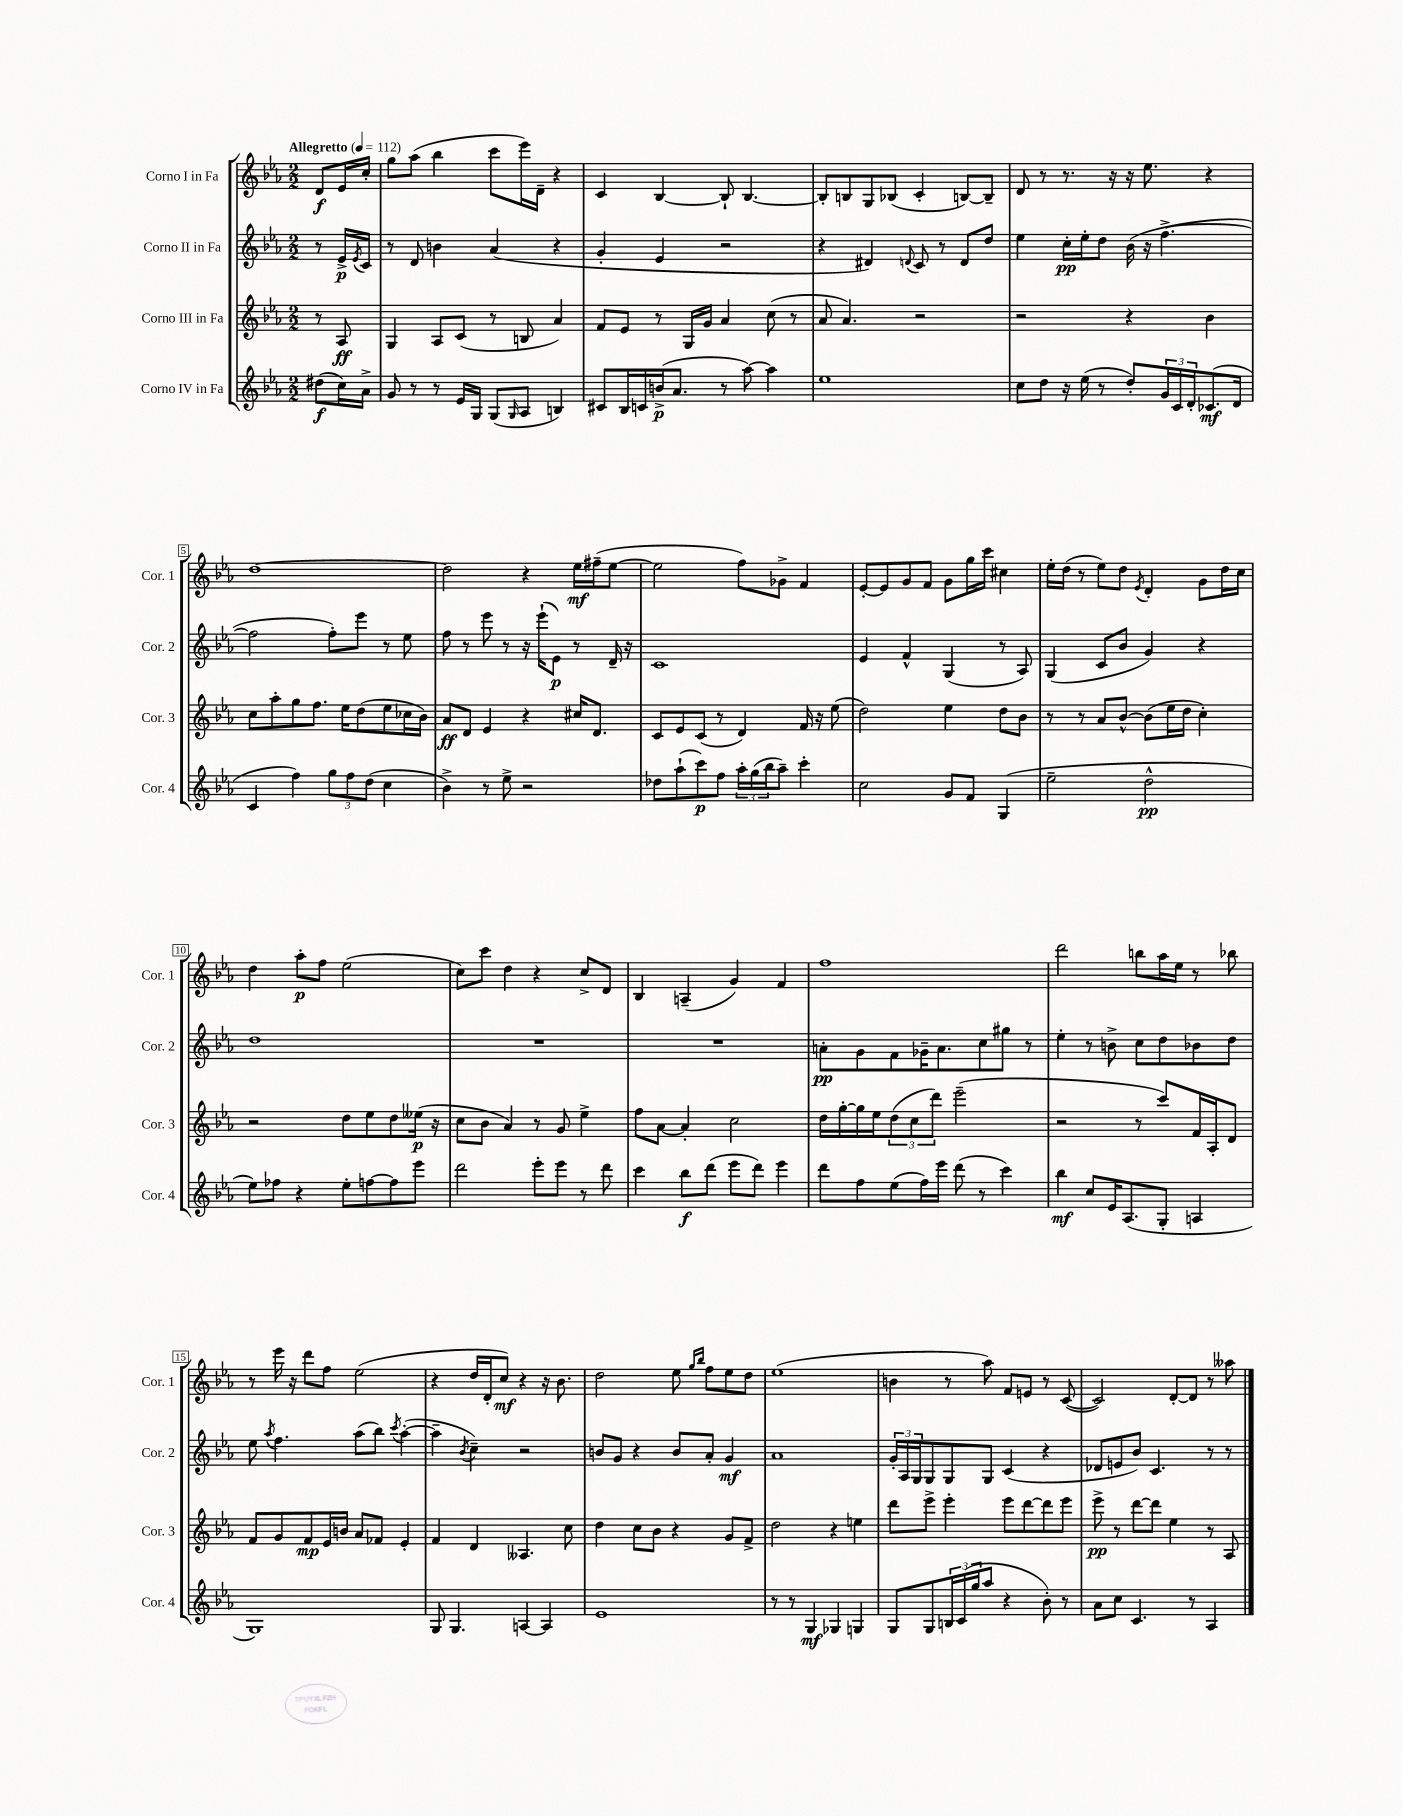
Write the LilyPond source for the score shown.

<<
\new StaffGroup <<
\new Staff = "s0" \with { instrumentName = "Corno I in Fa" shortInstrumentName = "Cor. 1" } {
    \clef treble \key ees \major \numericTimeSignature \time 2/2 \partial 4 \tempo "Allegretto" 4 = 112
    d'8\f ees'16 c''16-. |
    g''8 aes''8( bes''4 c'''8 ees'''16) d'16-- r4 |
    c'4 bes4~ bes8-! bes4.~ |
    bes8-. b8 g8 bes8( c'4-. b8~) b8-- |
    d'8 r8 r8. r16 r16 ees''8. r4 |
    d''1~ |
    d''2 r4 ees''16\mf fis''16--( ees''8~ |
    ees''2 f''8) ges'8-> f'4 |
    ees'8~-. ees'8 g'8 f'8 g'8 g''16 c'''16 cis''4 |
    ees''16-. d''16( r8 ees''8) d''8 \acciaccatura { ees'8 } d'4-. g'8 d''16 c''16 |
    d''4 aes''8-.\p f''8 ees''2( |
    c''8) c'''8 d''4 r4 c''8-> d'8 |
    bes4 a4--( g'4) f'4 |
    f''1 |
    d'''2 b''8 aes''16 ees''16 r8 bes''8 |
    r8 ees'''16 r16 d'''8 f''8 ees''2( |
    r4 d''16 d'16-. c''8\mf) r4 r16 bes'8. |
    d''2 ees''8 \grace { g''16 bes''16 } f''8 ees''8 d''8 |
    ees''1( |
    b'4 r8 aes''8) f'8 e'8 r8 c'8~( |
    c'2) d'8~-. d'8 r8 aeses''8 \bar "|." |
}
\new Staff = "s1" \with { instrumentName = "Corno II in Fa" shortInstrumentName = "Cor. 2" } {
    \clef treble \key ees \major \numericTimeSignature \time 2/2 \partial 4
    r8 ees'16->\p \acciaccatura { ees'8 } c'16 |
    r8 d'8 b'4 aes'4( r4 |
    g'4-. ees'4 r2 |
    r4 dis'4) \appoggiatura { d'8 } c'8 r8 d'8 d''8 |
    ees''4 c''16-.\pp ees''16-. d''8 bes'16( r16 f''4.~-> |
    f''2 f''8-.) ees'''8 r8 ees''8 |
    f''8 r8 ees'''8 r8 r16 ees'''16-!( ees'8\p) r8 d'16-- r16 |
    c'1 |
    ees'4 f'4-^ g4( r8 aes8) |
    g4( c'8 bes'8 g'4) r4 |
    d''1 |
    R1 |
    R1 |
    a'8-.\pp g'8 f'8 ges'16-- a'8. c''8 gis''8 r8 |
    ees''4-. r8 b'8-> c''8 d''8 bes'8 d''8 |
    ees''8 \acciaccatura { aes''8 } f''4. aes''8( bes''8) \acciaccatura { c'''8 } aes''4~-.( |
    aes''4-- \acciaccatura { bes'8 } c''4--) r2 |
    b'8 g'8 r4 b'8 aes'8-. g'4\mf |
    aes'1 |
    \tuplet 3/2 { g'16-. aes16 g16 } g8 g8 g8 c'4( r4 |
    des'8 e'8 bes'8) c'4. r8 r8 \bar "|." |
}
\new Staff = "s2" \with { instrumentName = "Corno III in Fa" shortInstrumentName = "Cor. 3" } {
    \clef treble \key ees \major \numericTimeSignature \time 2/2 \partial 4
    r8 aes8\ff |
    g4 aes8 c'8( r8 b8 aes'4) |
    f'8 ees'8 r8 g16 g'16 aes'4 c''8( r8 |
    aes'8 aes'4.) r2 |
    r2 r4 bes'4 |
    c''8 aes''8-. g''8 f''8. ees''16 d''8( ees''8 ces''16 bes'16) |
    aes'8\ff d'8 ees'4 r4 cis''16 d'8. |
    c'8 ees'8 c'8( r8 d'4) f'16 r16 ees''8( |
    d''2) ees''4 d''8 bes'8 |
    r8 r8 aes'8 bes'8~-^ bes'8( ees''16 d''16 c''4-.) |
    r2 d''8 ees''8 d''8 eeses''16\p( r16 |
    c''8 bes'8 aes'4) r8 g'8 ees''4-> |
    f''8 aes'8~ aes'4-. c''2 |
    d''16 g''16~-. g''16 ees''16 \tuplet 3/2 { d''8( c''8 d'''8) } ees'''2--( |
    r2 r8 c'''8) f'16 aes16-. d'8 |
    f'8 g'8 f'8\mp ees'16 b'16 aes'8 fes'8 ees'4-. |
    f'4 d'4 aeses4. c''8 |
    d''4 c''8 bes'8 r4 g'8 f'8-> |
    d''2 r4 e''4 |
    d'''8 ees'''8-> ees'''4-. ees'''8 d'''8~ d'''8 ees'''8 |
    ees'''8->\pp r8 d'''8~ d'''8 ees''4 r8 aes8 \bar "|." |
}
\new Staff = "s3" \with { instrumentName = "Corno IV in Fa" shortInstrumentName = "Cor. 4" } {
    \clef treble \key ees \major \numericTimeSignature \time 2/2 \partial 4
    dis''8\f( c''16) aes'16-> |
    g'8 r8 r8 ees'16 g16 g8( \grace { g16 } aes8 b4) |
    cis'8 bes16 c'16 b'16->\p( aes'8. r8 aes''8~) aes''4 |
    ees''1 |
    c''8 d''8 r16 ees''16( r8 d''8-.) \tuplet 3/2 { g'16 c'16 d'16-. } ces'8.\mf( d'16 |
    c'4 f''4) \tuplet 3/2 { g''8 f''8 d''8( } c''4 |
    bes'4->) r8 ees''8-> r2 |
    des''8 aes''8-!( c'''8\p) f''8 \tuplet 3/2 { aes''16-. g''16( bes''16 } aes''8--) c'''4-. |
    c''2 g'8 f'8 g4( |
    ees''2-- d''2-^\pp |
    ees''8) fes''8 r4 ees''8-. f''8~ f''8 ees'''8 |
    d'''2 ees'''8-. ees'''8 r8 d'''8 |
    c'''4 bes''8\f d'''8( ees'''8 d'''8) ees'''4 |
    d'''8 f''8 ees''8( f''16) ees'''16 d'''8( r8 c'''4) |
    bes''4\mf c''8 ees'16 aes8.( g8-. a4 |
    g1) |
    g8 g4. a4~ a4 |
    ees'1 |
    r8 r8 g4\mf ges4 g4 |
    g8 g8 \tuplet 3/2 { b16 c'16( g''16 } aes''8 r4 bes'8-.) r8 |
    aes'8 c''8 c'4. r8 aes4 \bar "|." |
}
>>
>>
\layout { \context { \Score \override BarNumber.stencil = #(make-stencil-boxer 0.1 0.3 ly:text-interface::print) } }
